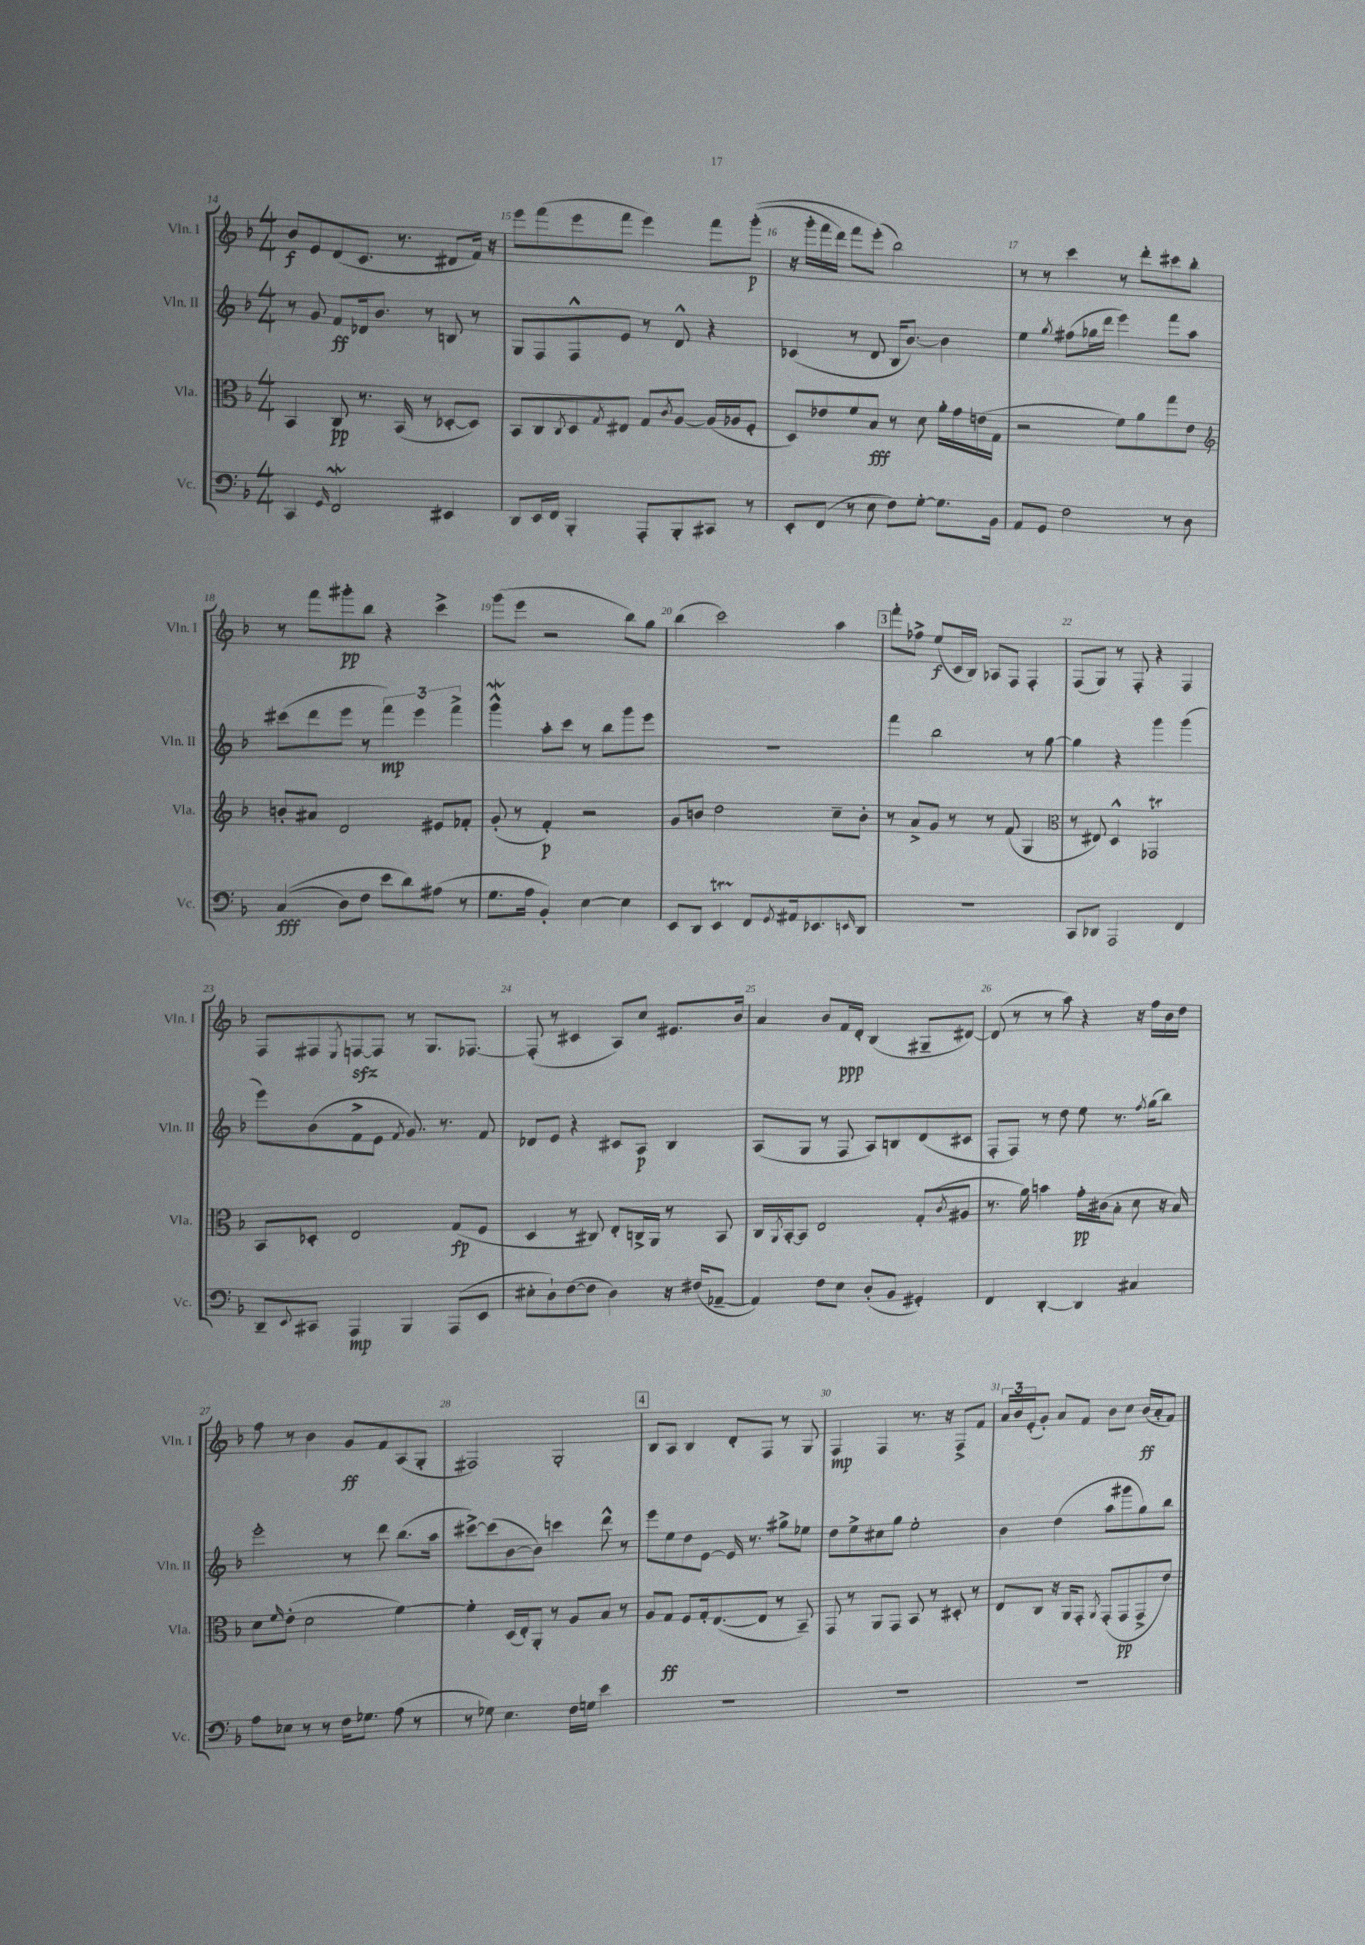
<<
\new StaffGroup <<
\new Staff = "s0" \with { instrumentName = "Vln. I" shortInstrumentName = "Vln. I" } {
    \clef treble \key f \major \numericTimeSignature \time 4/4
    bes'8\f e'8 d'8( c'8. r8. dis'8 f'16) r16 |
    e'''8 f'''8( e'''8 f'''8 e'''4) f'''8 g'''8-.\p(\( |
    r16 g'''16-. f'''16 d'''16) f'''8 e'''8-.(\) bes''2) |
    r8 r8 c'''4 r8 d'''8-. cis'''8 bes''8-. |
    r8 f'''8 gis'''8-.\pp bes''8 r4 c'''4-> |
    g'''8( e'''8 r2 bes''8) g''8 |
    bes''4( c'''2) a''4 |
    \mark \markup { \box "3" } f'''8-. fes''8-> e''8\f( c'16 bes16) aes8 f8 f4-. |
    f8( g8) r8 f8-. r4 f4 |
    f8 fis8 \acciaccatura { e8 } f8~\sfz f8 r8 g8. fes8.~ |
    fes8-.( r8 cis'4 a8) c''8 eis'8. bes'16 |
    a'4 bes'8 f'16\ppp d'16-. bes4( gis8-- dis'8~) |
    dis'8( r8 r8 a''8) r4 r16 f''16 bes'16 d''16 |
    f''8 r8 bes'4 g'8\ff f'8 a8( g8-. |
    fis2) g2-. |
    \mark \markup { \box "4" } bes8 a8 bes4 d'8-. f8 r8 g8 |
    f4\mp f4 r8. r16 f8-> f'8 |
    \tuplet 3/2 { a'16 bes'16 e'16-.( } g'8-.) a'8 f'8 bes'8 c''8 bes'16\ff( a'16-. f'8) \bar "|." |
}
\new Staff = "s1" \with { instrumentName = "Vln. II" shortInstrumentName = "Vln. II" } {
    \clef treble \key f \major \numericTimeSignature \time 4/4
    r8 g'8 f'8\ff des'16 bes'8. r8 b8 r8 |
    g8 f8 f8-^ e'8 r8 d'8-^ r4 |
    ces'4( r8 d'8 bes16 bes'8.~) bes'4 |
    e''4 \acciaccatura { g''8 } fis''8( ges''16 d'''16 e'''4) f'''8 a''8 |
    cis'''8( d'''8 e'''8 r8 \tuplet 3/2 { f'''4\mp) e'''4 f'''4-> } |
    g'''4-^\mordent a''8-. c'''8 r8 bes''8 g'''8 e'''8 |
    R1 |
    \mark \markup { \box "3" } f'''4 bes''2 r8 g''8~ |
    g''4 r4 g'''4 g'''4( |
    e'''8) bes'8( f'8-> e'8 \acciaccatura { f'8 } g'8.) r8. f'8 |
    des'8 e'8 r4 cis'8 a8\p bes4 |
    a8( g8 r8 f8 a8) b8 d'8( cis'8 |
    f8-. f8) r8 d''8 e''8 r8. \acciaccatura { f''8 } g''16( bes''8) |
    e'''2-. r8 d'''8 bes''8.( a''16 |
    cis'''8~->) cis'''8( bes'8~ bes'8) c'''4 d'''8-^ r8 |
    \mark \markup { \box "4" } e'''8 e''8 d''8 e'8~ e'16 r8. gis''8-> ees''8 |
    d''8 e''8-> cis''8 g''8 e''2-. |
    bes'4 d''4( a''8 gis'''8 g''8) bes''8 \bar "|." |
}
\new Staff = "s2" \with { instrumentName = "Vla." shortInstrumentName = "Vla." } {
    \clef alto \key f \major \numericTimeSignature \time 4/4
    bes,4 c8\pp r8. bes,16( r8 des8~-. des8) |
    bes,8 c8 \acciaccatura { c8 } d8 \acciaccatura { g8 } eis8 g8 \acciaccatura { c'8 } a8~ a16( aes16 f8-. |
    d8) ees'8 f'8 bes8\fff r8 d'8 a'16-. g'16 e'16( g16 |
    r2 f'8) a'8 g''8 e'8 |
    \clef treble b'8-. ais'8 d'2 eis'8 fes'8-. |
    g'8-.( r8 f'4-.\p) r2 |
    g'8 b'8 d''2 c''8-- b'8-. |
    \mark \markup { \box "3" } r8 a'8-> g'8 r8 r8 f'8( g4 |
    \clef alto r8 eis8) d4-^ ges,2\trill |
    bes,8 des8-. e2 g8\fp( f8 |
    d4 r8 cis8) e8-. c16-> a,16 r8 bes,8 |
    c16 \acciaccatura { a,8 } bes,16~-. bes,8 e2 g8-.( \acciaccatura { c'8 } ais8 |
    r8. a'16) b'4 g'16-.\pp cis'16( bes8-. d'8 r16 bes16) |
    d'8 \grace { f'16 } e'8-.( d'2 f'4~) |
    f'4-. d16( e16-.) a,8-. r8 a8 bes8 r8 |
    \mark \markup { \box "4" } a8 g8\ff f8 g16-. e8.~( e8 r8 bes,8--) |
    g,8 r8 a,8 g,8 bes,8 r8 dis8-. r8 |
    e8 c8 r16 a,16 g,8-. \acciaccatura { a,8 } g,8-.( g,8\pp g,8-> e'8) \bar "|." |
}
\new Staff = "s3" \with { instrumentName = "Vc." shortInstrumentName = "Vc." } {
    \clef bass \key f \major \numericTimeSignature \time 4/4
    c,4 \grace { g,16 } f,2\mordent eis,4 |
    d,8 e,16 f,16 bes,,4-. a,,8-. bes,,8-. cis,8 r8 |
    e,8-. f,8( r8 e8 f8) g8~-. g8. bes,16 |
    a,8 g,8 f2 r8 d8 |
    c4\fff(\( d8) f8 e'8 d'8\) ais8( r8 |
    g8. a16 bes,4-.) e4~ e4 |
    e,8 d,8 e,4\startTrillSpan f,8\stopTrillSpan \acciaccatura { g,8 } ais,16 ees,8. \grace { e,16 } d,8 |
    \mark \markup { \box "3" } R1 |
    c,8 des,8 a,,2 f,4 |
    d,8-- \appoggiatura { e,8 } cis,8 a,,4\mp bes,,4 a,,8( e,8 |
    eis8-. d8-!) f8~( f8 d4) r16 fis16( aes,8~-- |
    aes,4) f8 e8 d8-.( bes,8 gis,4-.) |
    f,4 d,4~-. d,4 cis4 |
    a8 ees8 r8 r8 f16 ges8. a8( r8 |
    r8 ges8) e4. f16 g16 e'4 |
    \mark \markup { \box "4" } R1 |
    R1 |
    R1 \bar "|." |
}
>>
>>
\layout { \context { \Score currentBarNumber = #14 \override BarNumber.break-visibility = ##(#f #t #t) barNumberVisibility = #all-bar-numbers-visible } }
